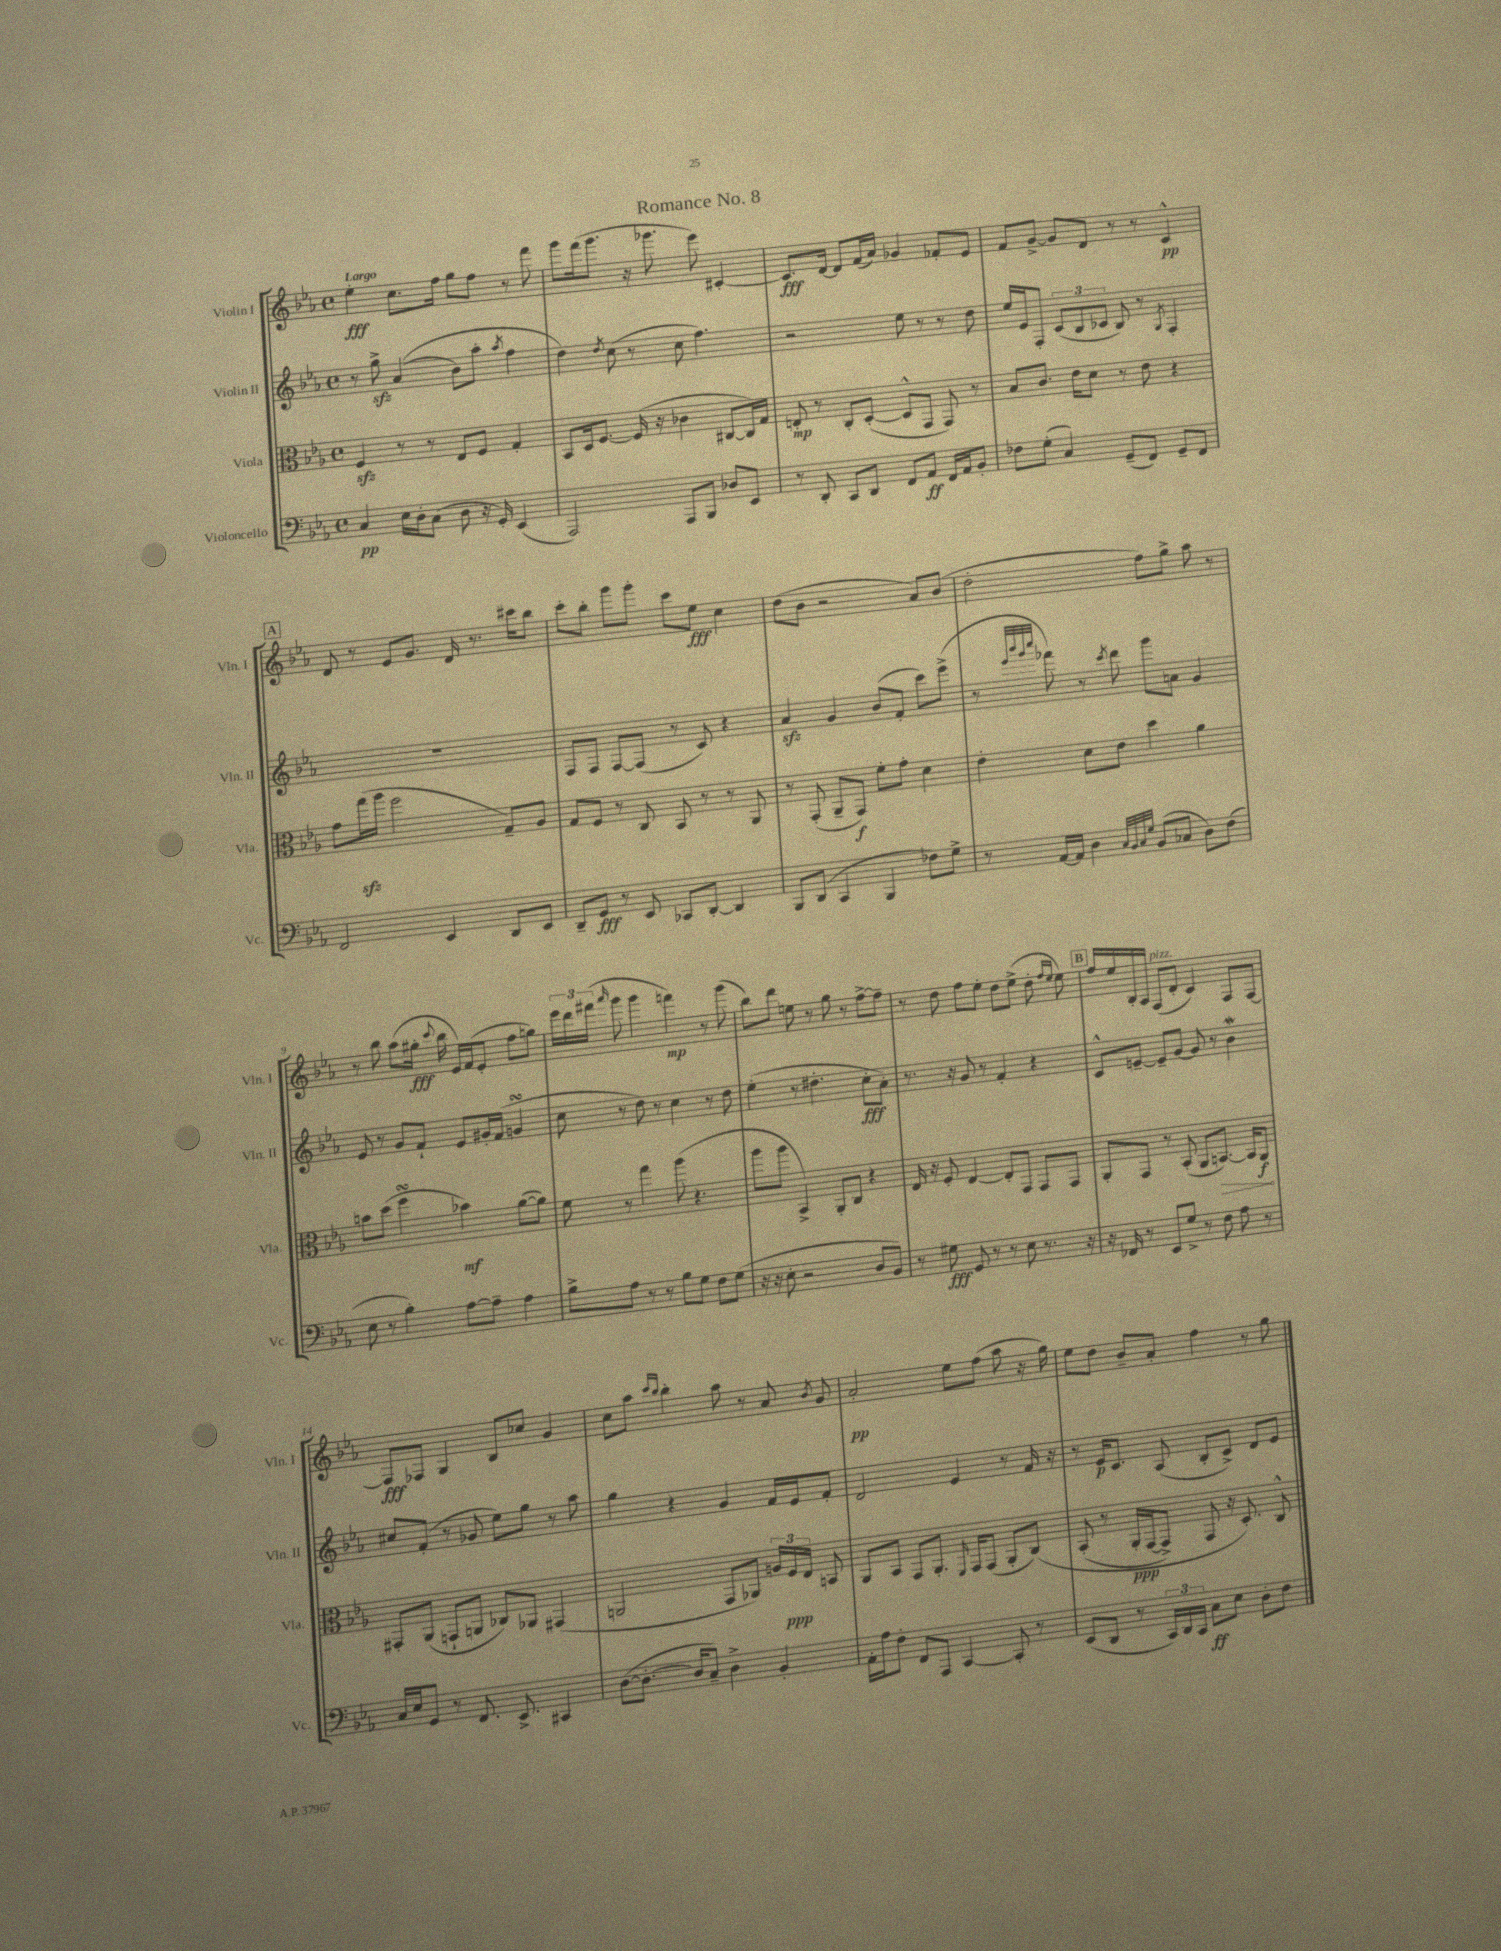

**kern	**kern	**kern	**kern
*staff4	*staff3	*staff2	*staff1
*clefF4	*clefC3	*clefG2	*clefG2
*k[b-e-a-]	*k[b-e-a-]	*k[b-e-a-]	*k[b-e-a-]
*M4/4	*M4/4	*M4/4	*M4/4
*met(c)	*met(c)	*met(c)	*met(c)
4C/	4F/	8r	4ee-'\
.	.	8gg^\	.
16E-\LL	8r	&((4a-/	8.cc\L
16D'\J	.	.	.
(8C\J	8r	.	.
.	.	.	16ff\Jk
8D\	8E-/L	8b-\L)	8gg\L
16r	8F/J	8aa-'\J	8ff\J
16GG'/)	.	.	.
.	.	8qaa-/	.
(4EE-/	4G'/	4ff\	8r
.	.	.	8fff\
=	=	=	=
2AAA-/)	8BB-/L	4dd\&)	8ggg\L
.	16D/k	.	(16fff\k
.	[8.F/J	.	8.ggg\J
.	.	8qdd/	.
.	.	(8cc\	.
.	(16F/]	8r	16r
.	16r	.	8.ggg-\
8AAA-/L	4c-\	8cc\	.
8BBB-/J	.	4.ff\)	8eee-\)
8D-/L	[8C#/L	.	[4c#'/
8EE-/J	16C#/]L)	.	.
.	16G/JJ	.	.
=	=	=	=
8r	8E'/	2r	8.c#/]L
8DD'/	8r	.	.
.	.	.	[16d/Jk
8CC/L	8C'/L	.	8d/]L
8DD/J	([8D'/J	.	(16f/L
.	.	.	16a-/JJ)
8FF/L	8D^^/]L	8ee-\	4g-/
8AA-/J	8GG/J	8r	.
16FF/LL	8GG/)	8r	8f-'/L
16AA-/J	.	.	.
8BB-'/J	8r	8dd\	8e-/J
=	=	=	=
8F-\L	8B-/L	16ee-/LL	8f/L
.	.	16e-/J	.
(8G'\J	8.c/J	8F'/J	[8g^/J
4C/)	.	(12c/L	8g/]L
.	16e-\LK	.	.
.	.	12B-/	.
.	8d\J	.	8d/J
.	.	12c-/J	.
(8GG~/L	8r	8B-/)	8r
8FF/J)	8e-\	8r	8r
.	.	8qG/	.
8GG~/L	4r	4F'/	4c^^/
8FF/J	.	.	.
=	=	=	=
2FF/	8g\L	1r	8d/
.	(16gg\L	.	8r
.	16aa-\JJ	.	.
.	2ff\	.	8e-/L
.	.	.	8.g/J
4EE-/	.	.	.
.	.	.	16d/
.	.	.	8.r
8DD/L	8G~/L)	.	.
.	.	.	16ccc#\LK
8EE-/J	8A-/J	.	8bb-\J
=	=	=	=
8DD~/L	8G/L	8F/L	8ccc'\L
8GG/J	8F/J	8F/J	8bb-'\J
8r	8r	[8F/L	8ggg\L
8EE-/	8C/	(8F/]J	8ggg'\J
8CC-/L	8BB-/	8r	8ccc\L
[8DD'/J	8r	8c/)	8ee-\J
4DD/]	8r	4r	4cc\
.	8AA-/	.	.
=	=	=	=
8BBB-/L	8r	4a-/	(8dd\L
(8DD/J	(8GG'/	.	8b-\J
4CC/	8AA-~/L	4g/	2r
.	8GG/J)	.	.
4BBB-/	8f'\L	(8b-/L	.
.	8g'\J	8f'/J	.
8F-\L)	4d\	8ccc\L)	8a-/L)
8G^\J	.	(8eee-^\J	(8b-/J
=	=	=	=
8r	4e-'\	8r	2dd'\
.	.	32qqeee-/LLL	.
.	.	32qqbbb-/	.
.	.	32qqggg/	.
.	.	32qqcccc/JJJ	.
[16AA-/LL	.	8fff-\)	.
16AA-/]JJ	.	.	.
4D\	8d\L	8r	.
.	.	8qccc/	.
.	8e-\J	8ddd\	.
32qqC/LLL	.	.	.
32qqBB-/	.	.	.
32qqC/	.	.	.
32qqG/JJJ	.	.	.
(8BB-/L	4dd\	8ggg\L	8ff\L)
8C-/J	.	8a\J	8gg^\J
8D\L)	4a-\	4g/	8aa-\
(8F\J	.	.	8r
=	=	=	=
8E-\	8b\L	8e-/	8r
8r	(8dd\J	8r	8bb-\
4B-'\)	4ff\	8g/L	(8aa-\L
.	.	8f`/J	16gg#'\Jk
.	.	.	8qqccc/
.	.	.	16bb-\
[8A-\L	4b-\)	8e-/L	16e-/LL)
.	.	.	(16f/J
8A-~\]J	.	16g#'/L	8e-'/J
.	.	(16f/JJ	.
4A-\	([8a-\L	4g/	8ff\L
.	8a-\]J)	.	8gg\J)
=	=	=	=
8B-^\L	8f\	8cc\	24eee-\LL
.	.	.	24ddd\
.	.	.	(24fff#\JJ
.	.	.	16qqaaa-/
8A-\J	8r	8r	8ggg\
8r	4gg\	8dd\)	4ggg\
8r	.	8r	.
8B-\L	(8aa-\	4cc\	4fff\)
8G\J	4.r	.	.
8F\L	.	8r	8r
(8G\J	.	8dd\	(8ggg\
=	=	=	=
16r	8aa-\L	(4ee-'\	8bb-\L)
16r	.	.	.
8E-'\	8aa-\J	.	8ddd\J
2r	4BB-^/)	8r	8ee\
.	.	4.dd#'\	8r
.	8AA-'/L	.	8gg\
.	8C/J	.	8r
8D/L	4r	8cc'\L	[8ff^\L
8BB-/J)	.	8a-'\J)	8ff~\]J
=	=	=	=
8r	16E-/	8.r	8r
.	16r	.	.
8G#\	8F'/	.	8dd\
.	.	16r	.
8GG/	[4E-/	8g/	8ff\L
8r	.	8r	8ee-'\J
8r	8E-'/]L	4f'/	8dd\L
8E-\	8GG/J	.	(8ee-^\J
8.r	8GG/L	4r	8dd'\
.	.	.	16qqff/LL
.	.	.	16qqee-/JJ
.	8GG/J	.	8ee-\)
16r	.	.	.
=	=	=	=
16r	8AA-'/L	8c^^/L	16ff/LL
16FF-/	.	.	16ee-/
8r	8GG/J	[8e~/J	16B-'/
.	.	.	16A-/JJ
8EE-/L	8r	8e~/]L	(8F/L
8G^/J	(8BB-'/	[8g/J	8d'/J
8r	8AA-/L	8g/]	4c/)
8F\	[8.BB/J)	8r	.
8A-\	.	4b-\	8F/L
.	16BB/]LK	.	.
8r	8AA-/J	.	[8F/J
=	=	=	=
16C/LL	8GG#'/L	8cc#/L	8F/]L
16E-/J	.	.	.
8GG/J	(8AA-/J	(8f'/J	8F-/J
8r	8GG`/L	8r	4G/
8.FF/	8AA/J	8g-/	.
.	8C-/L)	8ee-\L)	8B-/L
8.EE-^/	.	.	.
.	8AA-/J	8gg\J	8cc-/J
4CC#/	(4GG#/	8r	4g/
.	.	8aa-\	.
=	=	=	=
([8D\L	2AA/	4gg\	8cc\L
8.D'\_J	.	.	8aa-\J
.	.	.	16qqccc/LL
.	.	.	16qqbb-/JJ
.	.	4r	4bb-'\
16D/]LK	.	.	.
8C~/J)	.	.	.
4D^\	8GG/L	4g/	8aa-\
.	8AA-/J)	.	8r
4BB-'/	24A/LL	16f/LL	8a-/
.	24F/	.	.
.	.	16e-/J	.
.	24E-/JJ	.	.
.	.	.	8qb-/
.	8BB/	8f'/J	8g/
=	=	=	=
16AA-'\LL	8AA-/L	2d/	2a-'/
16A-\J	.	.	.
8F'\J	8BB-/J	.	.
8FF/L	8GG/L	.	.
8AAA-/J	8.AA-'/J	.	.
[4CC/	.	4e-/	8ee-\L
.	16qqFF/	.	.
.	16GG/LK	.	.
.	(8GG/J	.	(8ff\J
8CC'/]	8AA-'/L	8r	8aa-\
8r	&(8C/J)	16f/	16r
.	.	16r	16gg\)
=	=	=	=
(8EE-/L	(8BB-'/	8r	8ee-\L
8DD/J	8r	16e-/LK	8dd\J
.	.	8.c/J	.
8r	16AA-'/LL	.	8b-~/L
.	[16GG/J	.	.
24CC/LL)	8GG^/]J)	(8A-/	8a-'/J
24DD/	.	.	.
24CC/JJ	.	.	.
8C\L	8GG/	8B-'/L	4ff\
8E-\J	16r	8c^/J)	.
.	8.D'/&)	.	.
8D'\L	.	8d/L	8r
8F\J	8C^^/	8e-/J	8gg\
==	==	==	==
*-	*-	*-	*-
